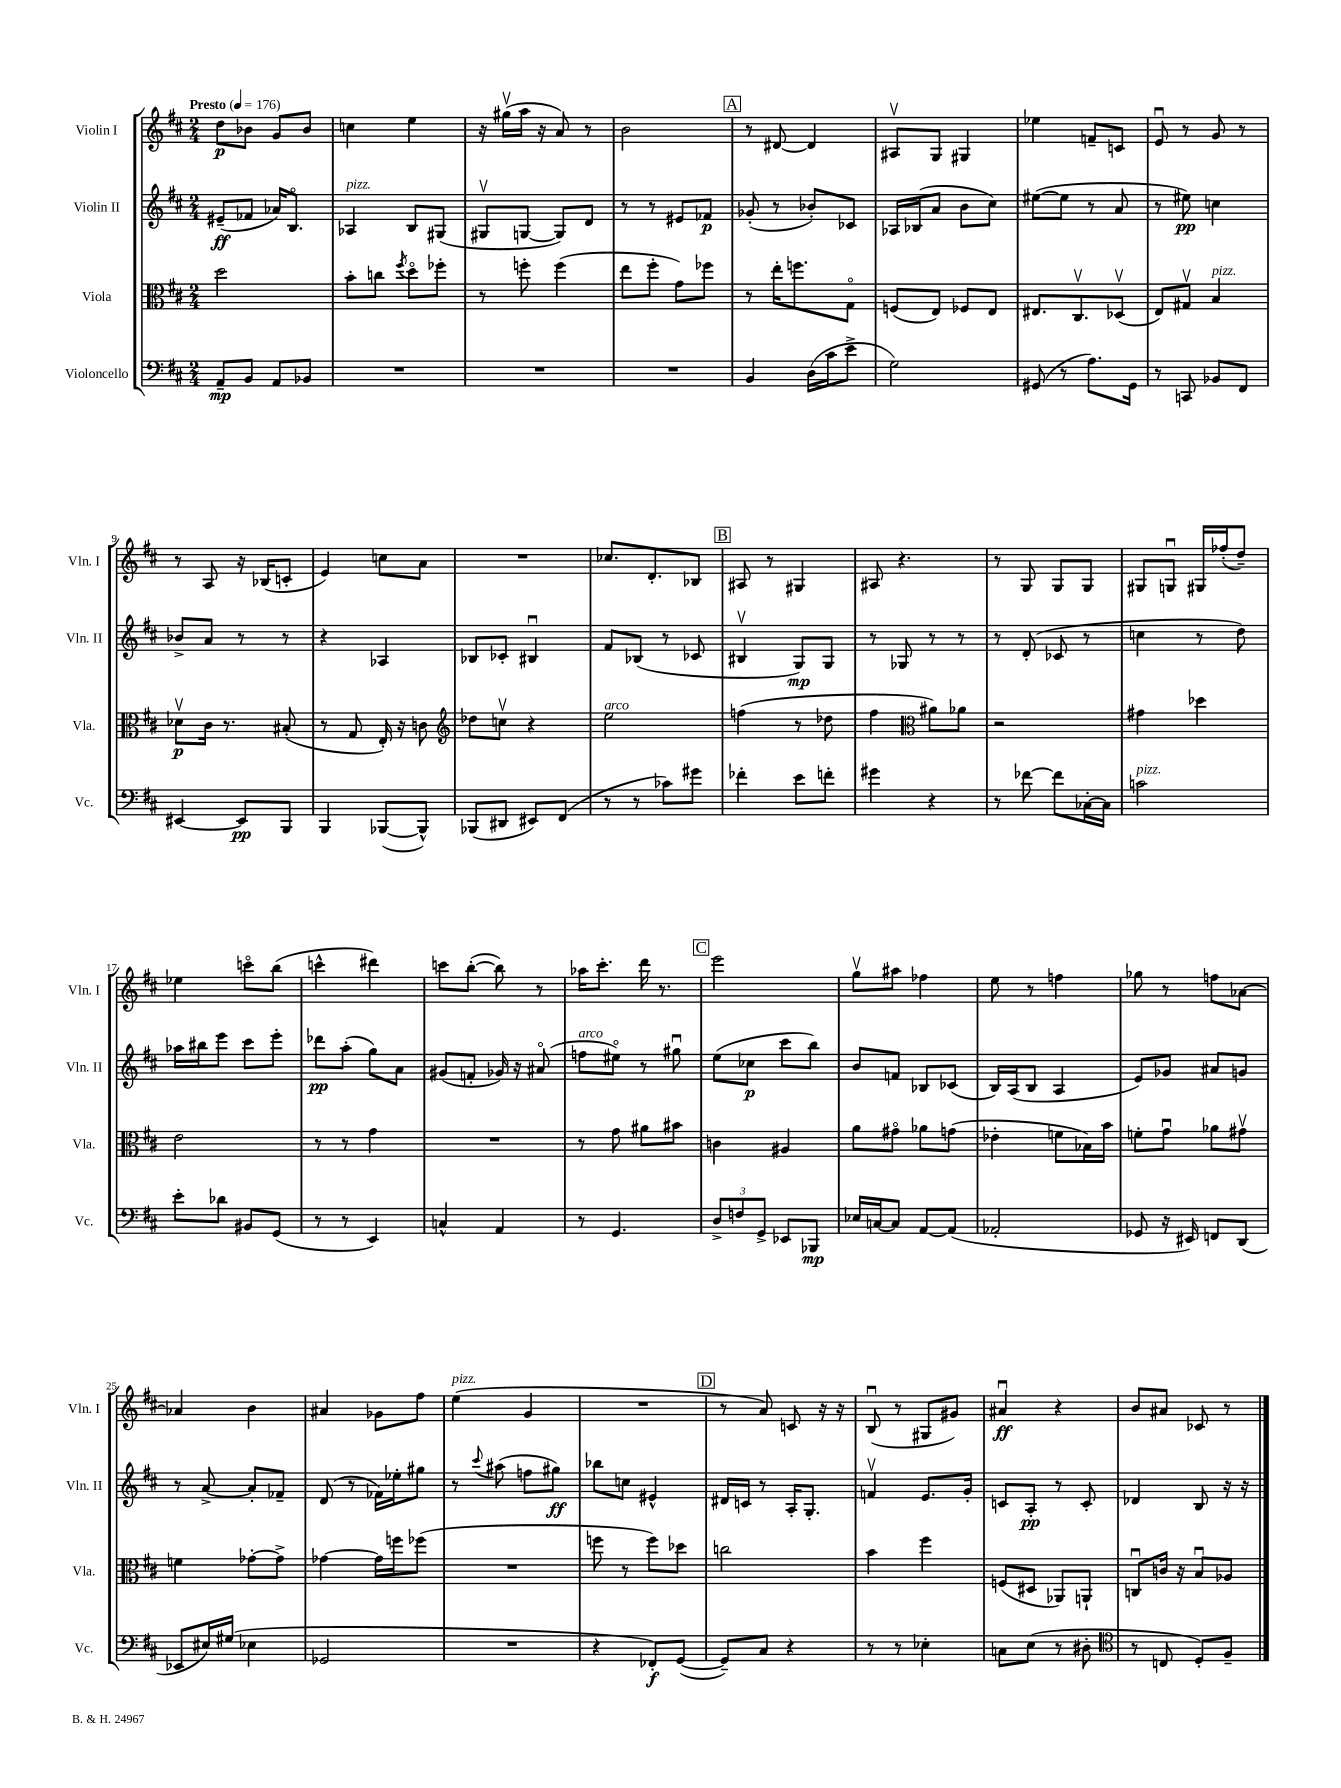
<<
\new StaffGroup <<
\new Staff = "s0" \with { instrumentName = "Violin I" shortInstrumentName = "Vln. I" } {
    \clef treble \key d \major \numericTimeSignature \time 2/4 \tempo "Presto" 4 = 176
    d''8\p bes'8 g'8 bes'8 |
    c''4 e''4 |
    r16 gis''16\upbow( a''16 r16 a'8) r8 |
    b'2 |
    \mark \markup { \box "A" } r8 dis'8~ dis'4 |
    ais8\upbow g8 gis4 |
    ees''4 f'8-- c'8 |
    e'8\downbow r8 g'8 r8 |
    r8 a8 r16 bes16( c'8-. |
    e'4) c''8 a'8 |
    R2 |
    ces''8. d'8.-. bes8 |
    \mark \markup { \box "B" } ais8 r8 gis4 |
    ais8 r4. |
    r8 g8 g8 g8 |
    gis8 g8\downbow gis16 fes''16-.( d''8--) |
    ees''4 c'''8\flageolet b''8( |
    c'''4-^ dis'''4) |
    c'''8 b''8~-.( b''8) r8 |
    aes''16 cis'''8.-. d'''16 r8. |
    \mark \markup { \box "C" } e'''2 |
    g''8\upbow ais''8 fes''4 |
    e''8 r8 f''4 |
    ges''8 r8 f''8 aes'8~ |
    aes'4 b'4 |
    ais'4 ges'8 fis''8 |
    e''4^\markup { \italic "pizz." }( g'4 |
    R2 |
    \mark \markup { \box "D" } r8 a'8) c'8 r16 r16 |
    b8\downbow( r8 gis8 gis'8) |
    ais'4\downbow\ff r4 |
    b'8 ais'8 ces'8 r8 \bar "|." |
}
\new Staff = "s1" \with { instrumentName = "Violin II" shortInstrumentName = "Vln. II" } {
    \clef treble \key d \major \numericTimeSignature \time 2/4
    eis'8--\ff( fes'8 aes'16) b8.\flageolet |
    aes4^\markup { \italic "pizz." } b8 gis8( |
    gis8\upbow g8~ g8) d'8 |
    r8 r8 eis'8 fes'8\p |
    \mark \markup { \box "A" } ges'8-.( r8 bes'8-.) ces'8 |
    aes16 bes16( a'8 b'8 cis''8) |
    eis''8~( eis''8 r8 a'8 |
    r8 eis''8\pp) c''4 |
    bes'8-> a'8 r8 r8 |
    r4 aes4 |
    bes8 ces'8-. bis4\downbow |
    fis'8 bes8( r8 ces'8 |
    \mark \markup { \box "B" } bis4\upbow g8\mp) g8 |
    r8 ges8 r8 r8 |
    r8 d'8-.( ces'8 r8 |
    c''4 r8 d''8) |
    aes''16 bis''16 e'''8 cis'''8 e'''8-. |
    des'''8\pp a''8-.( g''8) a'8 |
    gis'8( f'8-. ges'16) r16 ais'8\flageolet( |
    f''8^\markup { \italic "arco" } eis''8\flageolet) r8 gis''8\downbow |
    \mark \markup { \box "C" } e''8( ces''8\p cis'''8 b''8) |
    b'8 f'8 bes8 ces'8( |
    b16) a16( b8 a4 |
    e'8) ges'8 ais'8 g'8 |
    r8 a'8~-> a'8-. fes'8-- |
    d'8( r8 fes'16) ees''16-. gis''8 |
    r8 \appoggiatura { cis'''8 } ais''8( f''8 gis''8\ff) |
    bes''8 c''8 eis'4-^ |
    \mark \markup { \box "D" } dis'16 c'16 r8 a16-. g8.-. |
    f'4\upbow e'8. g'16-. |
    c'8 a8-.\pp r8 c'8-. |
    des'4 b8 r16 r16 \bar "|." |
}
\new Staff = "s2" \with { instrumentName = "Viola" shortInstrumentName = "Vla." } {
    \clef alto \key d \major \numericTimeSignature \time 2/4
    d''2 |
    b'8-. c''8 \acciaccatura { fis''8 } d''8\flageolet fes''8-. |
    r8 f''8-. f''4( |
    e''8 fis''8-. g'8) fes''8 |
    \mark \markup { \box "A" } r8 e''16-. f''8. g8\flageolet |
    f8( e8) fes8 e8 |
    eis8. cis8.\upbow des8\upbow( |
    e8) gis8\upbow b4^\markup { \italic "pizz." } |
    des'8\upbow\p cis'16 r8. bis8-.( |
    r8 g8 e16-.) r16 c'8 |
    \clef treble des''8 c''8\upbow r4 |
    e''2^\markup { \italic "arco" } |
    \mark \markup { \box "B" } f''4( r8 des''8 |
    fis''4 \clef alto ais'8) aes'8 |
    r2 |
    gis'4 des''4 |
    e'2 |
    r8 r8 g'4 |
    R2 |
    r8 g'8 ais'8 bis'8 |
    \mark \markup { \box "C" } c'4 ais4 |
    a'8 gis'8\flageolet aes'8 g'8( |
    ees'4-. f'8 bes16) b'16 |
    f'8-. g'8\downbow aes'8 gis'8\upbow |
    f'4 ges'8~-. ges'8-> |
    ges'4~ ges'16 f''16 fes''8( |
    R2 |
    f''8 r8 f''8) des''8 |
    \mark \markup { \box "D" } c''2 |
    b'4 fis''4 |
    f8( dis8 aes,8) a,8-! |
    c8\downbow c'16 r16 b8\downbow aes8 \bar "|." |
}
\new Staff = "s3" \with { instrumentName = "Violoncello" shortInstrumentName = "Vc." } {
    \clef bass \key d \major \numericTimeSignature \time 2/4
    a,8--\mp b,8 a,8 bes,8 |
    R2 |
    R2 |
    R2 |
    \mark \markup { \box "A" } b,4 d16( cis'16 e'8-> |
    g2) |
    gis,8( r8 a8.) gis,16 |
    r8 c,8 bes,8 fis,8 |
    eis,4~ eis,8\pp b,,8 |
    b,,4 bes,,8~( bes,,8-^) |
    bes,,8( dis,8 eis,8) fis,8( |
    r8 r8 ces'8) gis'8 |
    \mark \markup { \box "B" } fes'4-. e'8 f'8-. |
    gis'4 r4 |
    r8 fes'8~ fes'8 ces16~-. ces16 |
    c'2^\markup { \italic "pizz." } |
    e'8-. des'8 bis,8 g,8( |
    r8 r8 e,4) |
    c4-^ a,4 |
    r8 g,4. |
    \mark \markup { \box "C" } \tuplet 3/2 { d8-> f8 g,8-> } ees,8 bes,,8\mp |
    ees16 c16~ c8 a,8~ a,8( |
    aes,2-. |
    ges,8 r16 eis,16) f,8 d,8( |
    ees,8 eis16) gis16( ees4 |
    ges,2 |
    R2 |
    r4 fes,8-.\f) g,8~( |
    \mark \markup { \box "D" } g,8--) cis8 r4 |
    r8 r8 ees4-. |
    c8 e8( r8 dis8-. |
    \clef tenor r8 c8 d8-.) fis8-- \bar "|." |
}
>>
>>
